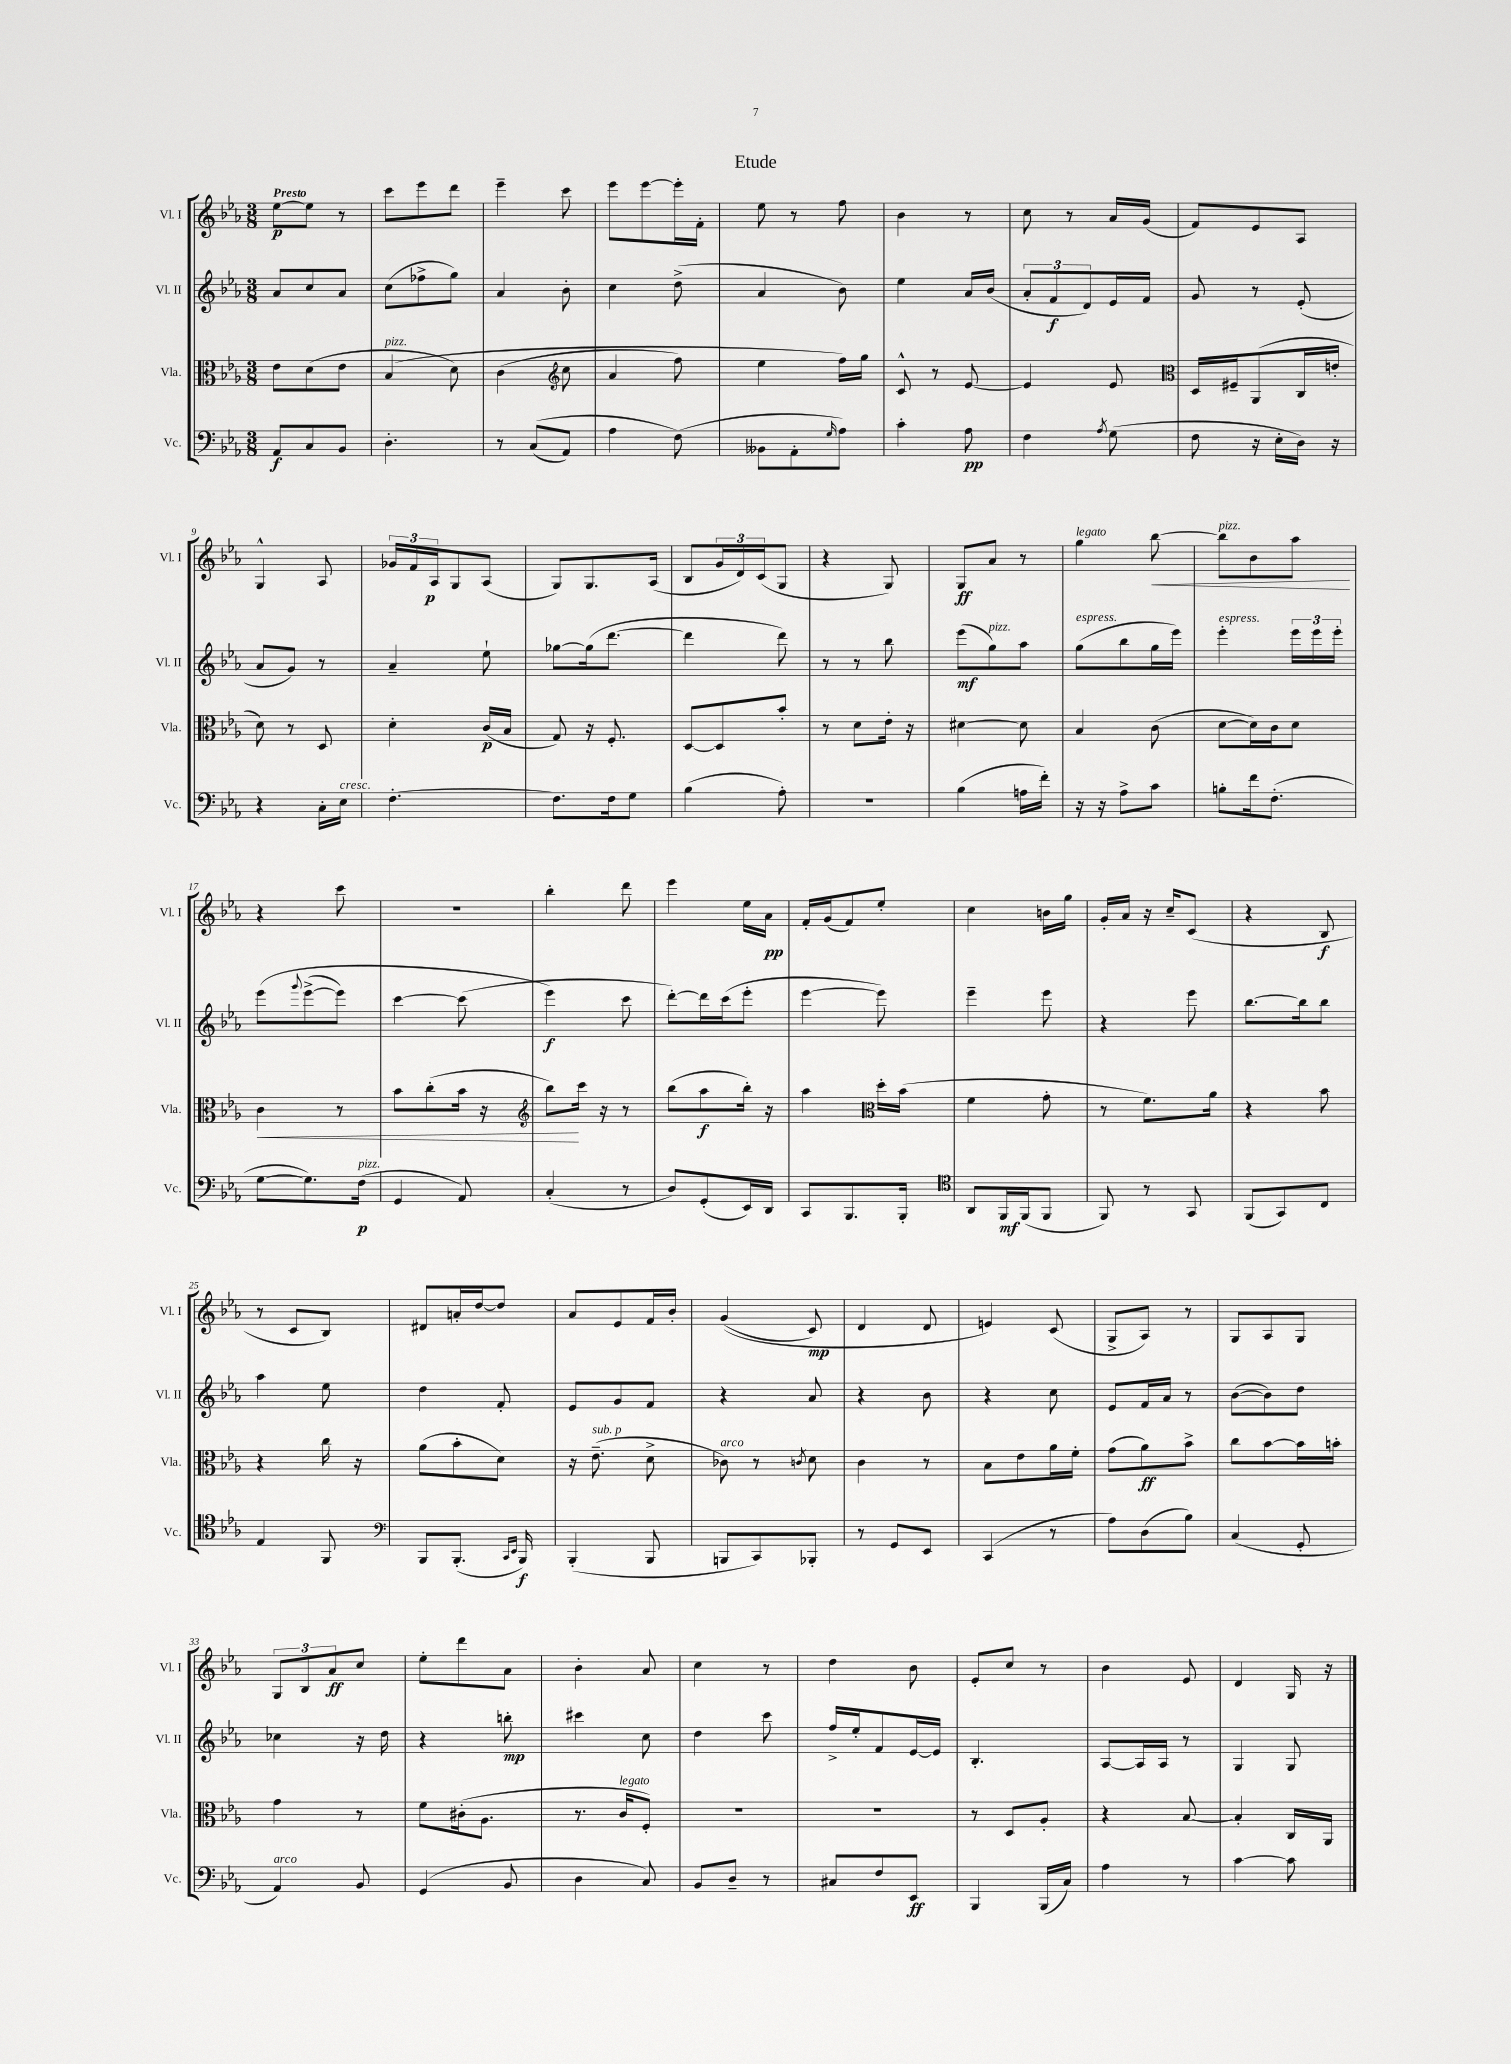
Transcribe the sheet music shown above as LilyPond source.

\header { title = "Etude" }
<<
\new StaffGroup <<
\new Staff = "s0" \with { instrumentName = "Vl. I" shortInstrumentName = "Vl. I" } {
    \clef treble \key ees \major \numericTimeSignature \time 3/8 \tempo "Presto"
    ees''8~\p ees''8 r8 |
    c'''8 ees'''8 d'''8 |
    ees'''4-- c'''8 |
    ees'''8 ees'''8~ ees'''16-. f'16-. |
    ees''8 r8 f''8 |
    bes'4 r8 |
    c''8 r8 aes'16 g'16( |
    f'8) ees'8 aes8 |
    g4-^ aes8 |
    \tuplet 3/2 { ges'16 f'16 aes16\p } g8 aes8( |
    g8) g8. aes16( |
    bes8 \tuplet 3/2 { g'16 d'16) c'16( } g8 |
    r4 g8) |
    g8\ff aes'8 r8 |
    g''4^\markup { \italic "legato" } bes''8~\< |
    bes''8^\markup { \italic "pizz." } bes'8 aes''8\! |
    r4 c'''8 |
    R4. |
    bes''4-. d'''8 |
    ees'''4 ees''16 aes'16\pp |
    f'16-. g'16( f'8) ees''8-. |
    c''4 b'16 g''16 |
    g'16-. aes'16 r16 c''16-- c'8( |
    r4 bes8\f |
    r8 c'8 bes8) |
    dis'8 a'16-. d''16~ d''8 |
    aes'8 ees'8 f'16 bes'16-. |
    g'4(\( c'8\mp) |
    d'4 d'8 |
    e'4\) c'8( |
    g8-> aes8) r8 |
    g8 aes8 g8 |
    \tuplet 3/2 { g8 bes8 aes'8\ff } c''8 |
    ees''8-. d'''8 aes'8 |
    bes'4-. aes'8 |
    c''4 r8 |
    d''4 bes'8 |
    ees'8-. c''8 r8 |
    bes'4 ees'8 |
    d'4 g16 r16 \bar "|." |
}
\new Staff = "s1" \with { instrumentName = "Vl. II" shortInstrumentName = "Vl. II" } {
    \clef treble \key ees \major \numericTimeSignature \time 3/8
    aes'8 c''8 aes'8 |
    c''8( fes''8-> g''8) |
    aes'4 bes'8-. |
    c''4 d''8->( |
    aes'4 bes'8) |
    ees''4 aes'16 bes'16( |
    \tuplet 3/2 { aes'8-. f'8\f d'8) } ees'16 f'16 |
    g'8 r8 ees'8-.( |
    aes'8 g'8) r8 |
    aes'4-- ees''8-! |
    ges''8~ ges''16( d'''8.~ |
    d'''4 d'''8) |
    r8 r8 bes''8 |
    ees'''8\mf( g''8^\markup { \italic "pizz." }) aes''8 |
    g''8^\markup { \italic "espress." }( bes''8 g''16 ees'''16) |
    ees'''4-.^\markup { \italic "espress." } \tuplet 3/2 { ees'''16 ees'''16 ees'''16-. } |
    ees'''8\( \appoggiatura { g'''8 } ees'''8~->( ees'''8) |
    c'''4~ c'''8( |
    ees'''4\f\) c'''8 |
    d'''8~-.) d'''16 c'''16( ees'''8-. |
    ees'''4~ ees'''8) |
    ees'''4-- ees'''8 |
    r4 ees'''8 |
    bes''8.~ bes''16 bes''8 |
    aes''4 ees''8 |
    d''4 f'8-. |
    ees'8 g'8 f'8 |
    r4 aes'8 |
    r4 bes'8 |
    r4 c''8 |
    ees'8 f'16 aes'16 r8 |
    bes'8~( bes'8) d''8 |
    ces''4 r16 d''16 |
    r4 b''8-.\mp |
    cis'''4 c''8 |
    d''4 c'''8 |
    f''16-> ees''16-. f'8 ees'16~ ees'16 |
    bes4.-. |
    aes8~ aes16 aes16 r8 |
    g4 g8 \bar "|." |
}
\new Staff = "s2" \with { instrumentName = "Vla." shortInstrumentName = "Vla." } {
    \clef alto \key ees \major \numericTimeSignature \time 3/8
    ees'8 d'8( ees'8 |
    bes4^\markup { \italic "pizz." }\( d'8) |
    c'4( \clef treble c''8 |
    aes'4 f''8) |
    ees''4 f''16\) g''16 |
    c'8-^ r8 ees'8~ |
    ees'4 ees'8 |
    \clef alto d16 fis16-- aes,8( c16 e'16-. |
    d'8) r8 d8 |
    d'4-. c'16\p( bes16 |
    g8) r16 f8.-. |
    d8~ d8 bes'8-. |
    r8 d'8 ees'16-. r16 |
    dis'4~ dis'8 |
    bes4 c'8( |
    d'8~ d'16) c'16 d'8 |
    c'4\< r8 |
    bes'8 c''8-.( bes'16 r16 |
    \clef treble bes''8\!) c'''16 r16 r8 |
    bes''8( aes''8\f bes''16-.) r16 |
    aes''4 \clef alto d''16-. bes'16( |
    f'4 g'8-. |
    r8 f'8.) aes'16 |
    r4 bes'8 |
    r4 c''16 r16 |
    aes'8( bes'8-. d'8) |
    r16 ees'8.--^\markup { \italic "sub. p" }( d'8-> |
    ces'8^\markup { \italic "arco" }) r8 \acciaccatura { c'8 } d'8 |
    c'4 r8 |
    bes8 ees'8 aes'16 f'16-. |
    g'8( aes'8\ff) bes'8-> |
    c''8 bes'8~ bes'16 b'16-. |
    g'4 r8 |
    f'8 cis'16-.( aes8. |
    r8. c'16^\markup { \italic "legato" } f8-.) |
    R4. |
    R4. |
    r8 d8 aes8-. |
    r4 bes8~ |
    bes4-. c16 aes,16 \bar "|." |
}
\new Staff = "s3" \with { instrumentName = "Vc." shortInstrumentName = "Vc." } {
    \clef bass \key ees \major \numericTimeSignature \time 3/8
    aes,8\f c8 bes,8 |
    d4.-. |
    r8 c8(\( aes,8) |
    aes4 f8(\) |
    beses,8 aes,8-. \grace { g16 } aes8) |
    c'4-. aes8\pp |
    f4 \acciaccatura { aes8 } g8( |
    f8 r16 ees16-. d16) r16 |
    r4 c16-. ees16^\markup { \italic "cresc." } |
    f4.~-. |
    f8. f16 g8 |
    bes4( aes8-.) |
    R4. |
    bes4( a16 f'16-.) |
    r16 r16 aes8-> c'8 |
    b8-. f'16 f8.-.( |
    g8~ g8.) f16\p^\markup { \italic "pizz." }( |
    g,4 aes,8) |
    c4-.( r8 |
    d8) g,8-.( ees,16) d,16 |
    c,8 bes,,8. bes,,16-. |
    \clef tenor aes,8 f,16\mf f,16( f,8 |
    f,8) r8 g,8 |
    f,8( g,8) c8 |
    ees4 f,8 |
    \clef bass bes,,8 bes,,8.-.( \grace { c,16 ees,16 } bes,,16\f) |
    bes,,4-.( bes,,8 |
    b,,8 c,8) bes,,8-. |
    r8 g,8 ees,8 |
    c,4( r8 |
    aes8) d8( bes8) |
    c4( g,8-. |
    aes,4^\markup { \italic "arco" }) bes,8 |
    g,4( bes,8 |
    d4 c8) |
    bes,8 d8-- r8 |
    cis8 f8 ees,8\ff |
    bes,,4 bes,,16( c16) |
    aes4 r8 |
    c'4~ c'8 \bar "|." |
}
>>
>>
